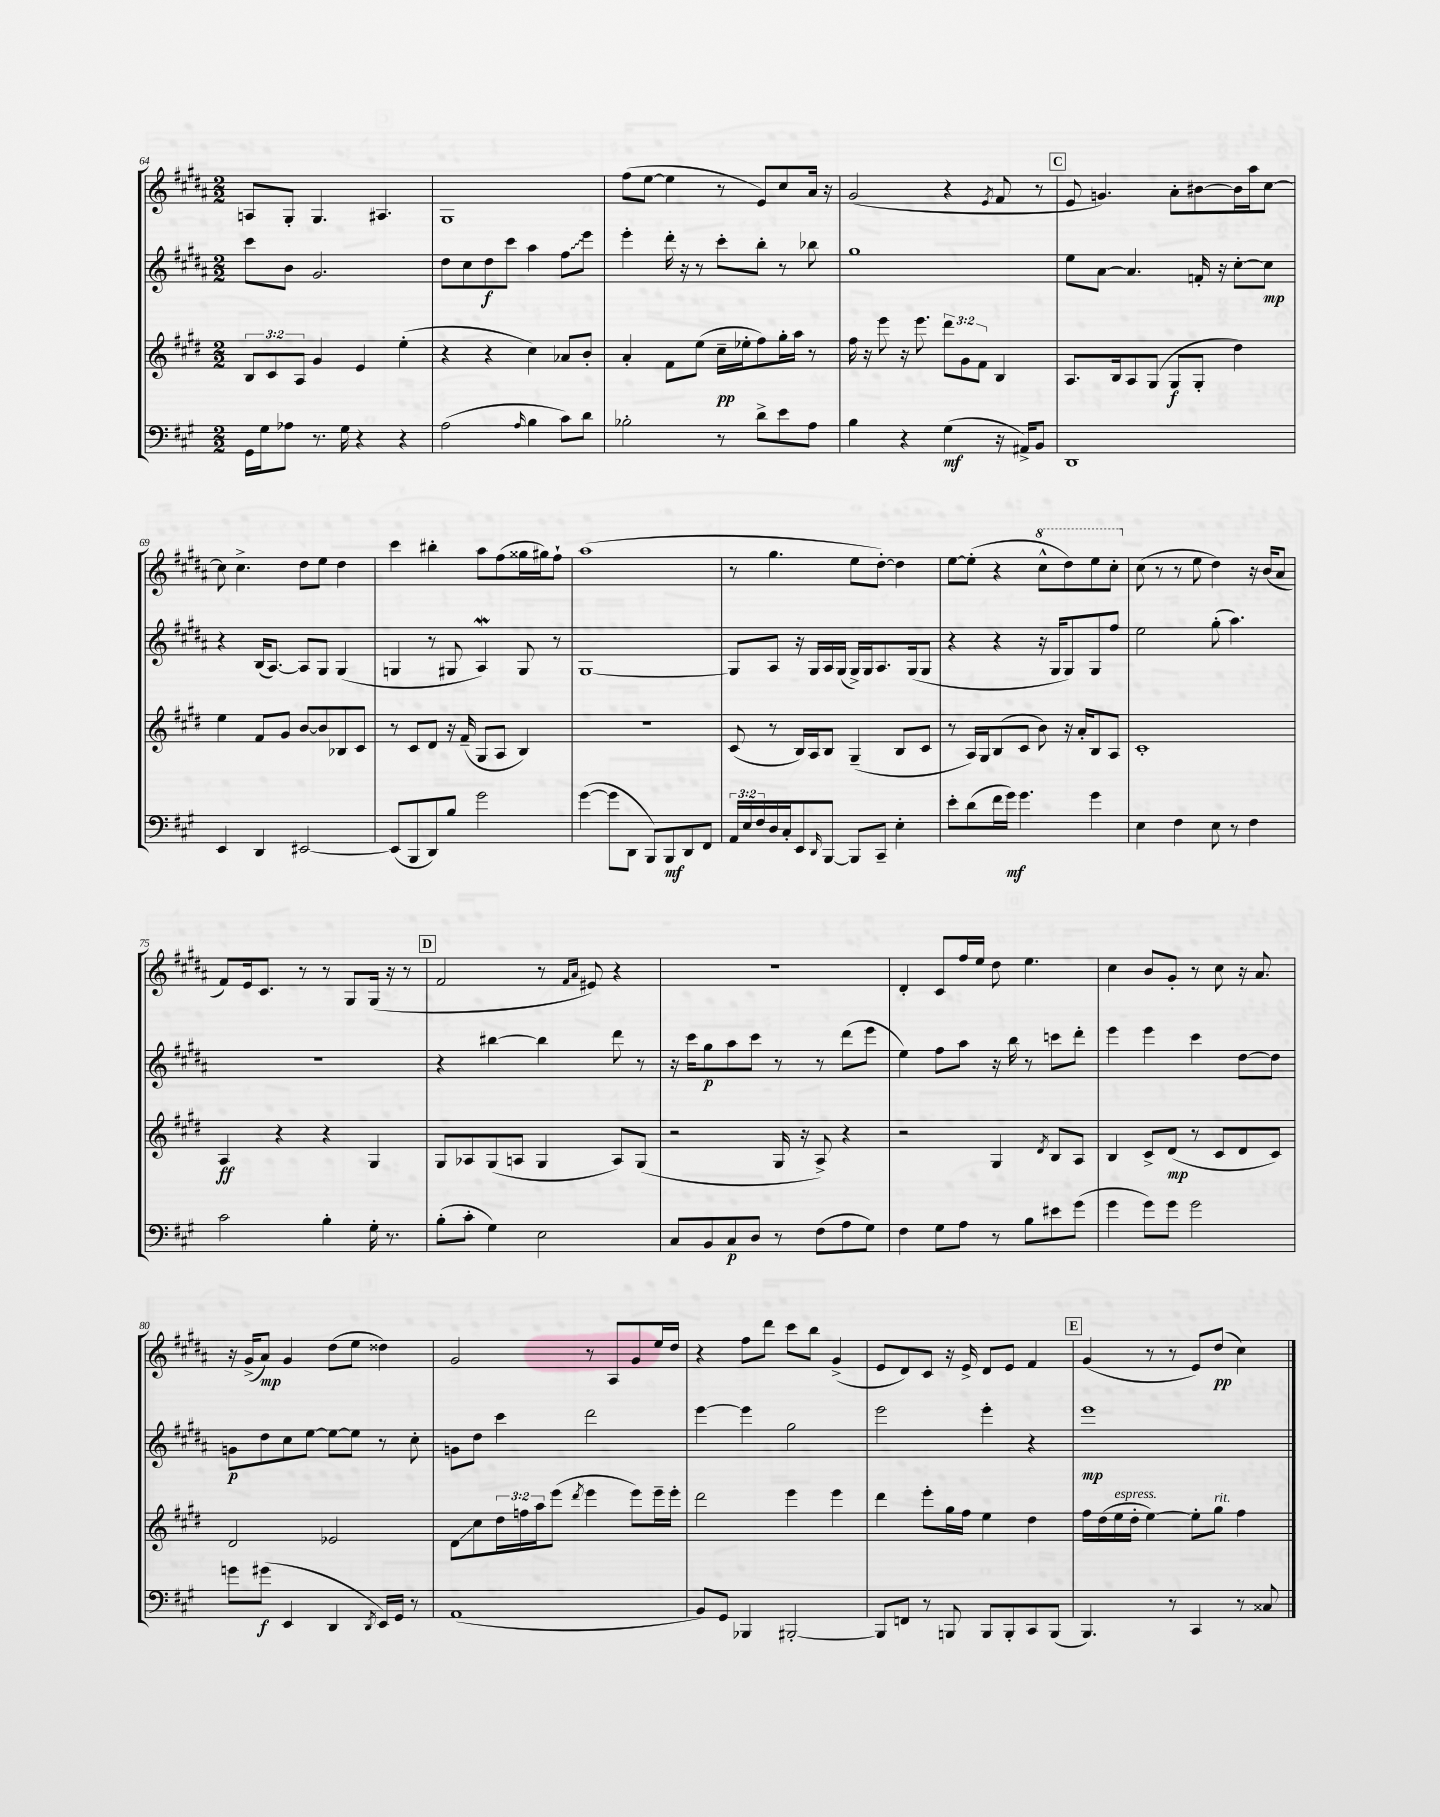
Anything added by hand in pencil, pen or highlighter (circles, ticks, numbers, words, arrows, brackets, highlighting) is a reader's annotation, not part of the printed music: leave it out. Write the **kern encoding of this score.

**kern	**kern	**kern	**kern
*staff4	*staff3	*staff2	*staff1
*clefF4	*clefG2	*clefG2	*clefG2
*k[f#c#g#]	*k[f#c#g#d#]	*k[f#c#g#d#a#]	*k[f#c#g#d#a#]
*M2/2	*M2/2	*M2/2	*M2/2
16GG#	12B	8ccc#	8A
16G#	.	.	.
.	12c#	.	.
8A-	.	8b	8G#'
.	12A	.	.
8.r	4g#	2.g#	4.G#
16G#	.	.	.
4r	4e	.	.
.	.	.	4.A#
4r	(4ee'	.	.
=	=	=	=
(2A	4r	8dd#	1G#
.	.	8cc#	.
.	4r	8dd#	.
.	.	8ccc#	.
16qqA	.	.	.
4B	4cc#)	4aa#	.
8c#)	8a-	8ff#	.
8d	8b'	8eee	.
=	=	=	=
2B-'	4a'	4eee'	(8ff#
.	.	.	[8ee
.	8f#	16ddd#'	4ee]
.	.	16r	.
.	(8ee	8r	.
8r	16cc#~	8ccc#'	8r
.	16ee-'	.	.
8d^	8ff#)	8bb'	8e)
8e	16gg#'	8r	8cc#
.	16aa	.	.
8A	8r	8bb-	16a#
.	.	.	16r
=	=	=	=
4B	16ff#	1gg#	(2g#
.	16r	.	.
.	8eee	.	.
4r	16r	.	.
.	8.eee	.	.
(4G#	12ddd#	.	4r
.	12g#	.	.
.	12f#	.	.
.	.	.	8qe
16r	4B	.	8f#
16AA#^)	.	.	.
8BB	.	.	8r
=	=	=	=
1DD	8.A	8ee	8e
.	.	[8a#	4.g)
.	16B	.	.
.	8A	4.a#]	.
.	(8G#	.	.
.	8G#	.	8a#'
.	8G#'	16f'	[8b#
.	.	16r	.
.	4dd#)	[8cc#'	16b#]
.	.	.	16aa#
.	.	8cc#]	[8cc#
=	=	=	=
4EE	4ee	4r	8cc#]
.	.	.	4.cc#^
4DD	8f#	(16B	.
.	.	[8.A#)	.
.	8g#	.	.
[2EE#	[8b	8A#]	8dd#
.	8b]	8G#	8ee
.	8B-	(4G#	4dd#
.	8c#	.	.
=	=	=	=
(8EE#]	8r	4G	4ccc#
8BBB	8c#	.	.
8DD)	8d#	8r	4bb#'
8B	16r	8G#	.
.	(16f#~	.	.
2g#	8G#	4A#)	8aa#
.	8A	.	(8ff#
.	4B)	8G#	16gg##
.	.	.	16gg#)
.	.	8r	8ff#`
=	=	=	=
([4g#	1r	[1G#	(1aa#
8g#]	.	.	.
8DD	.	.	.
8BBB)	.	.	.
8BBB	.	.	.
8DD	.	.	.
8FF#	.	.	.
=	=	=	=
24AA	(8c#	8G#]	8r
24E	.	.	.
24F#	.	.	.
16D	8r	8A#	4.gg#
16C#'	.	.	.
8EE	16B)	16r	.
.	16A	16G#	.
16qqDD	.	.	.
[8BBB	8B	16A#	.
.	.	(16G#	.
8BBB]	(4G#~	16G#^)	8ee
.	.	16G#	.
8CC#~	.	8.A#	[8dd#')
4E'	8B	.	4dd#]
.	.	(16G#	.
.	8c#	8G#	.
=	=	=	=
8e'	8r	4r	[8ee
(8d	16A)	.	(8ee']
.	16G#	.	.
16f#	(8B	4r	4r
16g#)	.	.	.
4.g#	8c#	.	.
.	8b)	16r	8ccc#^^
.	.	16G#	.
.	16r	8G#)	8ddd#)
.	16a'	.	.
4g#	8B	8G#	8eee
.	8A	8ff#	8ccc#'
=	=	=	=
4E	1c#'	2ee	(8cc#
.	.	.	8r
4F#	.	.	8r
.	.	.	8ee
8E	.	(8gg#'	4dd#)
8r	.	4.aa#)	.
4F#	.	.	16r
.	.	.	(16b
.	.	.	8a#
=	=	=	=
2c#	4A	1r	8f#)
.	.	.	16e
.	.	.	8.c#
.	4r	.	.
.	.	.	8r
4B'	4r	.	8r
.	.	.	8G#
16G#'	4G#	.	(16G#
8.r	.	.	16r
.	.	.	8r
=	=	=	=
(8B'	8G#	4r	2f#
8c#'	8A-	.	.
4G#)	(8G#	[4bb#	.
.	8A	.	.
2E	4G#	4bb#]	8r
.	.	.	16qqf#
.	.	.	16qqa#
.	.	.	8e#)
.	8A)	8ddd#	4r
.	(8G#	8r	.
=	=	=	=
8C#	2r	16r	1r
.	.	16ccc#	.
8BB	.	8gg#	.
8C#	.	8aa#	.
8D	.	8ccc#	.
8r	16G#	8r	.
.	16r	.	.
(8F#	8A^)	8r	.
8A	4r	(8ddd#	.
8G#)	.	8eee	.
=	=	=	=
4F#	2r	4ee)	4d#'
8G#	.	8ff#	8c#
8A	.	8aa#	16ff#
.	.	.	16ee
8r	4G#	16r	8dd#
.	.	16bb	.
8B	.	8r	4.ee
.	8qd#	.	.
8e#	8B	8ccc	.
(8g#	8A	8ddd#'	.
=	=	=	=
4g#	4B	4eee	4cc#
8g#)	8c#^	4eee	8b
8g#	(8d#	.	8g#'
2g#	8r	4ccc#	8r
.	8c#	.	8cc#
.	8d#	[8dd#	16r
.	.	.	8.a#
.	8c#)	8dd#]	.
=	=	=	=
8g	2d#	8g	16r
.	.	.	(16g#^
(8g#	.	8dd#	8a#)
4EE	.	8cc#	4g#
.	.	[8ee	.
4DD	2e-	8ee_	(8dd#
.	.	8ee]	8ee
8qDD	.	.	.
16EE)	.	8r	4dd##)
16GG#	.	.	.
8r	.	8cc#'	.
=	=	=	=
(1AA	8d#	8g	2g#
.	8cc#	8dd#	.
.	24dd#	4ccc#	.
.	24ff	.	.
.	24aa	.	.
.	(8eee	.	.
.	8qddd#	.	.
.	4eee	2ddd#	8r
.	.	.	8A#
.	8eee)	.	8g#
.	16eee~	.	16ee
.	16eee'	.	16dd#
=	=	=	=
8BB)	2ddd#	[4eee	4r
8GG#	.	.	.
4BBB-	.	4eee]	8ff#
.	.	.	8ddd#
[2BBB#'	4eee	2gg#	8ccc#
.	.	.	8bb
.	4eee	.	(4g#^
=	=	=	=
8BBB#]	4ddd#	2eee	8e
8FF	.	.	8d#)
8r	8eee'	.	8c#
8BBB	16gg#	.	16r
.	16ff#	.	16e^
8BBB	4ee	4eee'	8d#
8BBB'	.	.	8e
8CC#	4dd#	4r	4f#
(8BBB	.	.	.
=	=	=	=
4.BBB)	16ff#	1eee	(4g#
.	(16dd#	.	.
.	16ee	.	.
.	16dd#'	.	.
.	[4ee)	.	8r
8r	.	.	8r
4CC#	8ee']	.	8e)
.	8gg#	.	(8dd#
8r	4ff#	.	4cc#)
8C##	.	.	.
==	==	==	==
*-	*-	*-	*-
